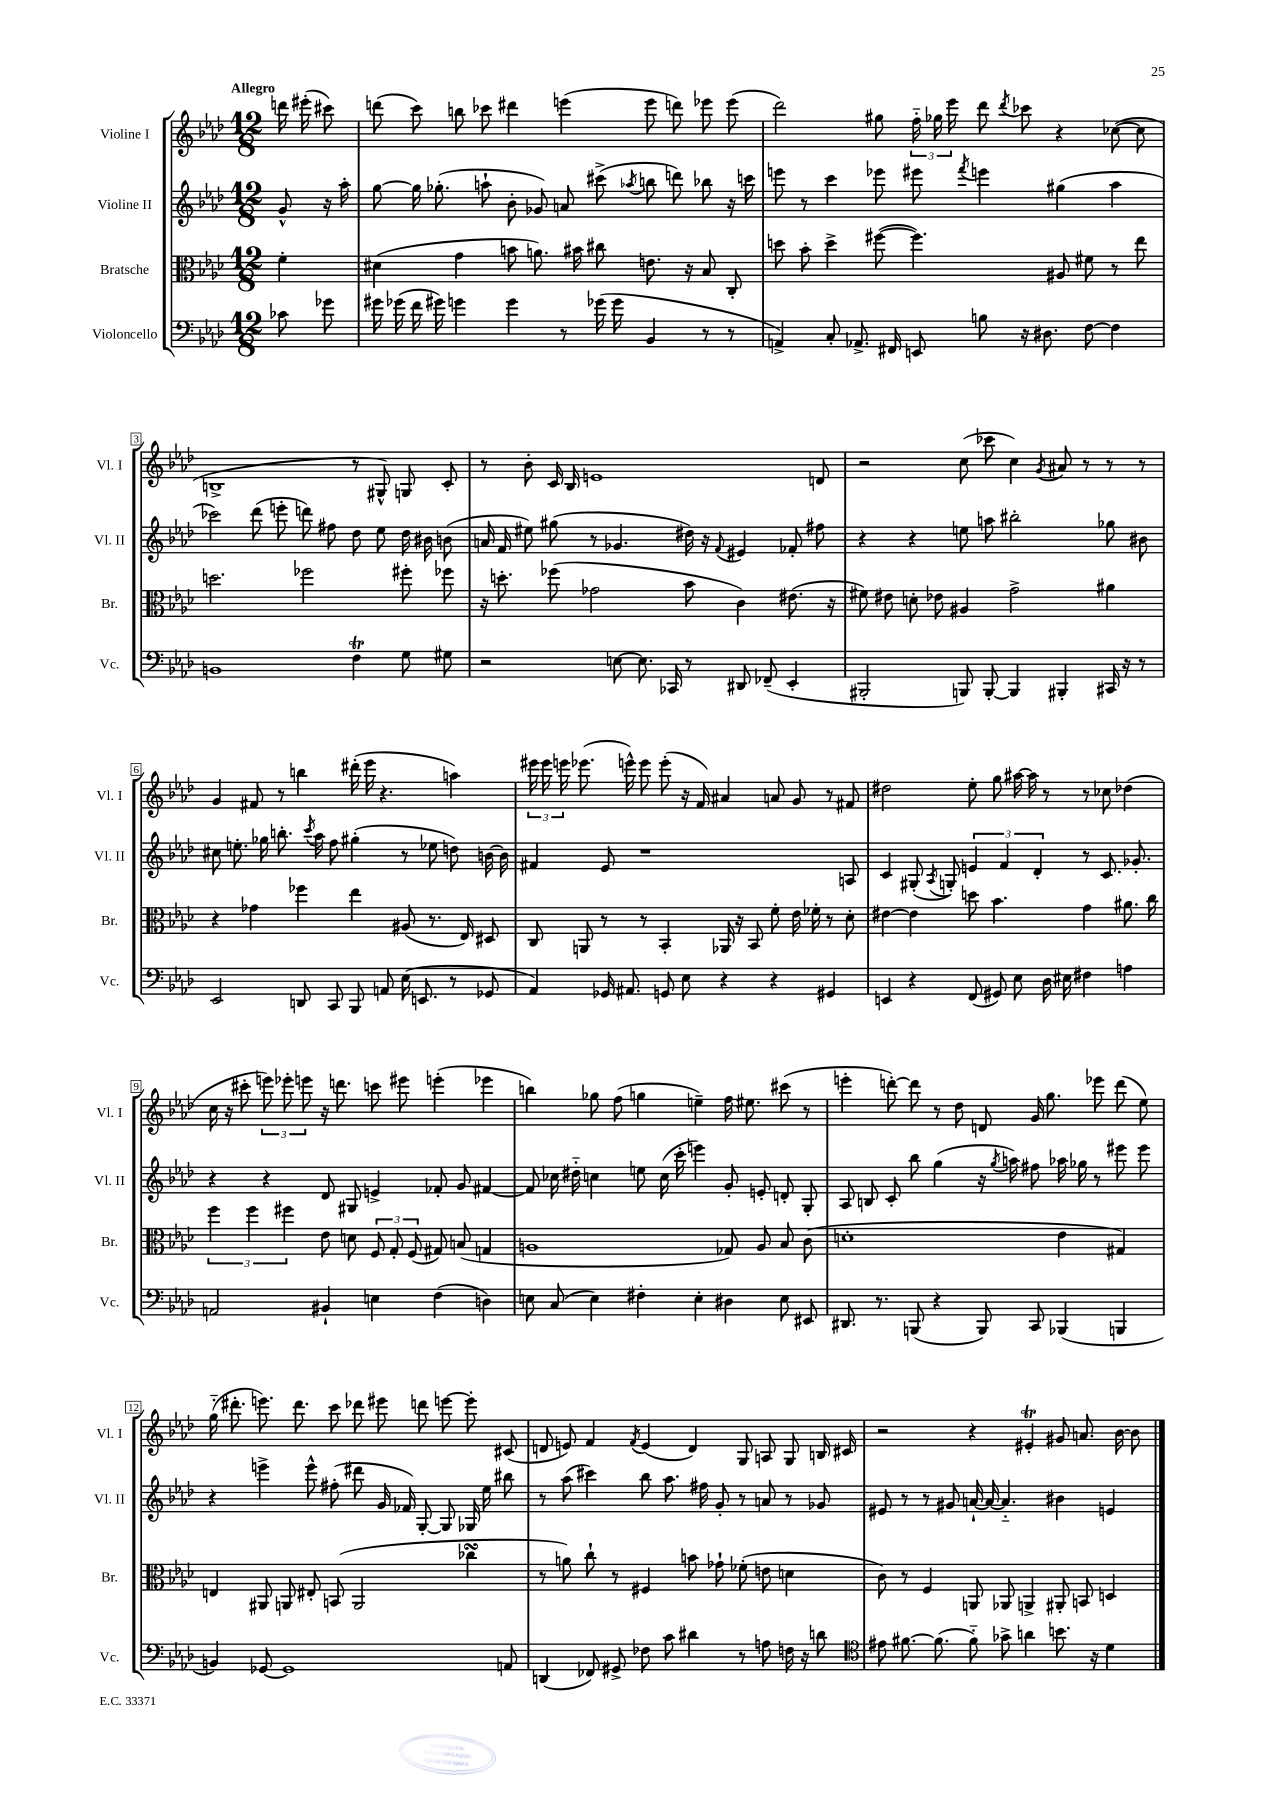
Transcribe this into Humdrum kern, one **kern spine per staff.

**kern	**kern	**kern	**kern
*part4	*part3	*part2	*part1
*staff4	*staff3	*staff2	*staff1
*I"Violoncello	*I"Bratsche	*I"Violine II	*I"Violine I
*I'Vc.	*I'Br.	*I'Vl. II	*I'Vl. I
*clefF4	*clefC3	*clefG2	*clefG2
*k[b-e-a-d-]	*k[b-e-a-d-]	*k[b-e-a-d-]	*k[b-e-a-d-]
*M12/8	*M12/8	*M12/8	*M12/8
=	=	=	=
!	!	!	!LO:TX:a:B:t=Allegro
8c-X\	4f'\	8g^^/	16dddn\
.	.	.	(16eee#X'\
8g-X\	.	16r	8ccc#X\)
.	.	16aa-'\	.
=1	=1	=1	=1
16g#X\	(4d#X\	[8gg\	(8dddn\
(16g-X\	.	.	.
16f\	.	16gg\]	8ccc\)
16g#X\)	.	(8.gg-X'\	.
4gn\	4g\	.	8bbn\
.	.	8aan`\	8ccc-X\
4g\	8bn\	8b-'\	4ddd#X\
.	8.an\)	8g-X/)	.
8r	.	8an/	(4eeen\
.	16b#X\	.	.
(16g-X\	8cc#X\	(8ccc#X^\	.
16g-\	.	.	.
.	.	8qaa-X/	.
4BB-/	8.en\	8bbn\	8eee\
.	.	8dddn\)	8dddn\)
.	16r	.	.
8r	8B-/	8bb-X\	8eee-X\
8r	8C'/	16r	(8eee-\
.	.	16cccn\	.
=2	=2	=2	=2
4AAn^/)	8ddn\	8eeen\	2ddd-\)
.	8b-'\	8r	.
8C'/	4dd^\	4ccc\	.
8.AA-X^/	.	.	.
.	([8ff#X\	8eee-X\	8gg#X\
16FF#X/	.	.	.
8EEn/	4.ff#\])	8eee#X\	24ff\
.	.	.	24gg-X\
.	.	.	24eee-\
.	.	8qfff/	.
8Bn\	.	4eeen\	8ddd-\
.	.	.	8qddd-/
16r	.	.	8ccc-X\
8.D#X\	.	.	.
.	8A#X/	(4gg#X\	4r
[8F\	8f#X\	.	.
4F\]	8r	4aa-\	([8cc-X\
.	8ee-\	.	8cc-\]
!!LO:LB:g=z
=3	=3	=3	=3
1BBn	2.ddn\	2ccc-X\)	1Bn^
.	.	(8ddd-\	.
.	.	8eeen'\	.
.	2ff-X\	8dddn\)	.
.	.	8ff#X\	.
4FT\	.	8dd-\	8r
.	.	8ee-\	8G#X^^/)
8G\	8ff#X'\	16dd-\	8Gn/
.	.	16b#X\	.
8G#X\	8ff-X\	(8bn\	8c'/
=4	=4	=4	=4
2r	16r	16an/	8r
.	8.ddn'\	16f/	.
.	.	8ee#X\)	8b-'\
.	(8ff-X\	(8gg#X\	16c/
.	.	.	16B-/
.	2g-X\	8r	1en
[8En\	.	4.g-X/	.
8.E\]	.	.	.
16CC-X/	.	.	.
8r	8b-\	16dd#X\)	.
.	.	16r	.
.	.	8qqf/	.
8DD#X/	4c\)	4e#X/	.
(8FF-X~/	.	.	.
4EE-'/	(8.e#X\	8f-X'/	.
.	.	8ff#X\	8dn/
.	16r	.	.
=5	=5	=5	=5
2BBB#X'/	8f#X\)	4r	2r
.	8e#X\	.	.
.	8dn'\	4r	.
.	8e-X\	.	.
8BBBn/)	4A#X/	8een\	(8cc\
[8BBB'/	.	8aan\	8ccc-X\
4BBB/]	2g^\	2bb#X'\	4cc\)
.	.	.	8qg/
4BBB#X'/	.	.	8a#X/
.	.	.	8r
16CC#X/	4a#X\	8gg-X\	8r
16r	.	.	.
8r	.	8b#X\	8r
!!LO:LB:g=z
=6	=6	=6	=6
2EE-/	4r	8cc#X\	4g/
.	.	8.een'\	.
.	4g-X\	.	8f#X/
.	.	16gg-X\	.
.	.	8.bbn'\	8r
8DDn/	4ff-X\	.	4bbn\
.	.	8qccc/	.
.	.	16aa-\	.
8CC/	.	8ff\	.
8BBB-/	4ee-\	(4gg#X'\	(16ddd#X'\
.	.	.	16eee-\
8AAn/	.	.	4.r
(16E-\	(8A#X/	8r	.
8.EEn/	.	.	.
.	8.r	8ee-X\	.
8r	.	8ddn\)	4aan\)
.	16E-/)	.	.
8GG-X/	8D#X/	[16bn\	.
.	.	16b\]	.
=7	=7	=7	=7
4AA-/)	8C/	4f#X/	24eee#X\
.	.	.	24eee#\
.	.	.	24eeen\
.	8AAn/	.	(8.eee-X\
16GG-X/	8r	8e-/	.
8.AA#X/	.	.	16eeen^^\)
.	8r	1r	8eee\
8GGn/	4BB-'/	.	(8eee'\
8E-\	.	.	16r
.	.	.	16f/)
4r	16AA-X/	.	4a#X/
.	16r	.	.
.	8BB-/	.	.
4r	8f'\	.	8an/
.	16e-\	.	8g/
.	16f-X'\	.	.
4GG#X/	8r	.	8r
.	8d-'\	8An/	8f#X/
=8	=8	=8	=8
4EEn/	[4e#X\	4c/	2dd#X\
4r	4e#\]	(8G#X'/	.
.	.	8qA-/	.
.	.	8Gn'/)	.
(8FF/	8ddn\	6en/	8ee-'\
8GG#X/)	4.b-\	.	8gg\
.	.	6f/	.
8E-\	.	.	[16aa#X\
.	.	.	16aa#\]
.	.	6d-'/	.
16D-\	.	.	8r
16E#X\	.	.	.
4F#X\	4g\	8r	8r
.	.	8.c/	8cc-X\
4An\	8.a#X\	.	(4dd-X\
.	.	8.g-X'/	.
.	16cc\	.	.
!!LO:LB:g=z
=9	=9	=9	=9
2AAn/	6ff\	4r	16cc\
.	.	.	16r
.	.	.	8ccc#X'\
.	6ff\	.	.
.	.	4r	12eeen\)
.	6ff#X\	.	12eee-X'\
.	.	.	12eeen\
4BB#X`/	8e-\	8d-/	16r
.	.	.	8.dddn\
.	8dn\	8G#X/	.
4En\	12F/	4en^/	8cccn\
.	12G'/	.	.
.	.	.	8eee#X\
.	(12F/	.	.
(4F\	8G#X/)	8f-X'/	(4eeen'\
.	(8Bn/	8g/	.
4Dn\)	4Gn/	[4f#X/	4eee-X\
=10	=10	=10	=10
8En\	1An	8f#/]	4bbn\)
(8C/	.	16cc-X\	.
.	.	16dd#X\	.
4E\)	.	4ccn\	8gg-X\
.	.	.	(8ff\
4F#X'\	.	8een\	4ggn\
.	.	(16cc\	.
.	.	16ccc'\	.
4E'\	.	4eeen\)	4een~\)
4D#X\	8G-X/)	8g'/	16ff\
.	.	.	8.ee#X\
.	8A/	8en'/	.
8E\	8B-/	8dn'/	(8ccc#X\
8EE#X/	(8c\	8G'/	8r
=11	=11	=11	=11
8.DD#X/	1dn'	8A-/	4eeen'\
.	.	8Bn/	.
8.r	.	.	.
.	.	8c'/	[8dddn'\)
(8BBBn/	.	8bb-\	8ddd\]
4r	.	(4gg\	8r
.	.	.	8dd-\
8BBB/)	.	16r	8dn/
.	.	8qgg/	.
.	.	16aan\)	.
8CC/	.	8ff#X\	16g/
.	.	.	8.gg\
(4BBB-X/	4e-\	16aa-X\	.
.	.	16gg-X\	.
.	.	8r	8eee-X\
4BBBn/	4G#X/)	8eee#X\	(8ddd\
.	.	8eee#\	8ee-\)
!!LO:LB:g=z
=12	=12	=12	=12
4BBn/)	4En/	4r	(16gg\
.	.	.	8.ddd#X'\
[8GG-X/	8AA#X/	4eeen^\	8.eeen\)
1GG-]	8AAn/	.	.
.	.	.	8.ddd#\
.	8E#X'/	8eee^^\	.
.	(8BBn/	(8ff#X'\	8ccc\
.	2AA/	8ddd#X\	8ddd-X\
.	.	16g/	8eee#X\
.	.	16f-X/)	.
.	.	[8G'/	8dddn\
.	.	8G/]	[8eeen\
.	4cc-XsSSs\	16G-X/	8eee'\]
.	.	16ee-\	.
8AAn/	.	8bb#X\	(8c#X/
=13	=13	=13	=13
(4DDn/	8r	8r	8dn/
.	8an\)	(8aa-\	8en/)
8FF-X/)	8cc`\	4ccc#X\)	4f/
8GG#X^/	8r	.	.
.	.	.	8qf/
8F-X\	4F#X/	8bb-\	(4e/
8c\	.	8.aa-\	.
4d#X\	8bn\	.	4d/)
.	.	16ff#X\	.
.	8g-X`\	8g'/	.
8r	(8f-X'\	8r	8G/
8An\	8en\	8an/	8An/
16Fn\	4dn\	8r	8G/
16r	.	.	.
8dn\	.	8g-X/	16Bn/
.	.	.	16c#X/
=14	=14	=14	=14
*clefC4	*	*	*
8e#X\	8c\)	8e#X/	2r
[8.f#X\	8r	8r	.
.	4F/	8r	.
(8.f#\]	.	.	.
.	.	8g#X/	.
8f#\)	8AAn/	[16an`/	4r
.	.	16a/_	.
8g-X^\	8AA-X/	4.a/]	.
4an\	4AAn^/	.	4e#Xt'/
8.bn\	8AA#X'/	4b#X\	8g#X/
.	8BBn/	.	8.an/
16r	.	.	.
4d-\	4Dn/	4en/	.
.	.	.	[16b-\
.	.	.	8b-\]
==	==	==	==
*-	*-	*-	*-
